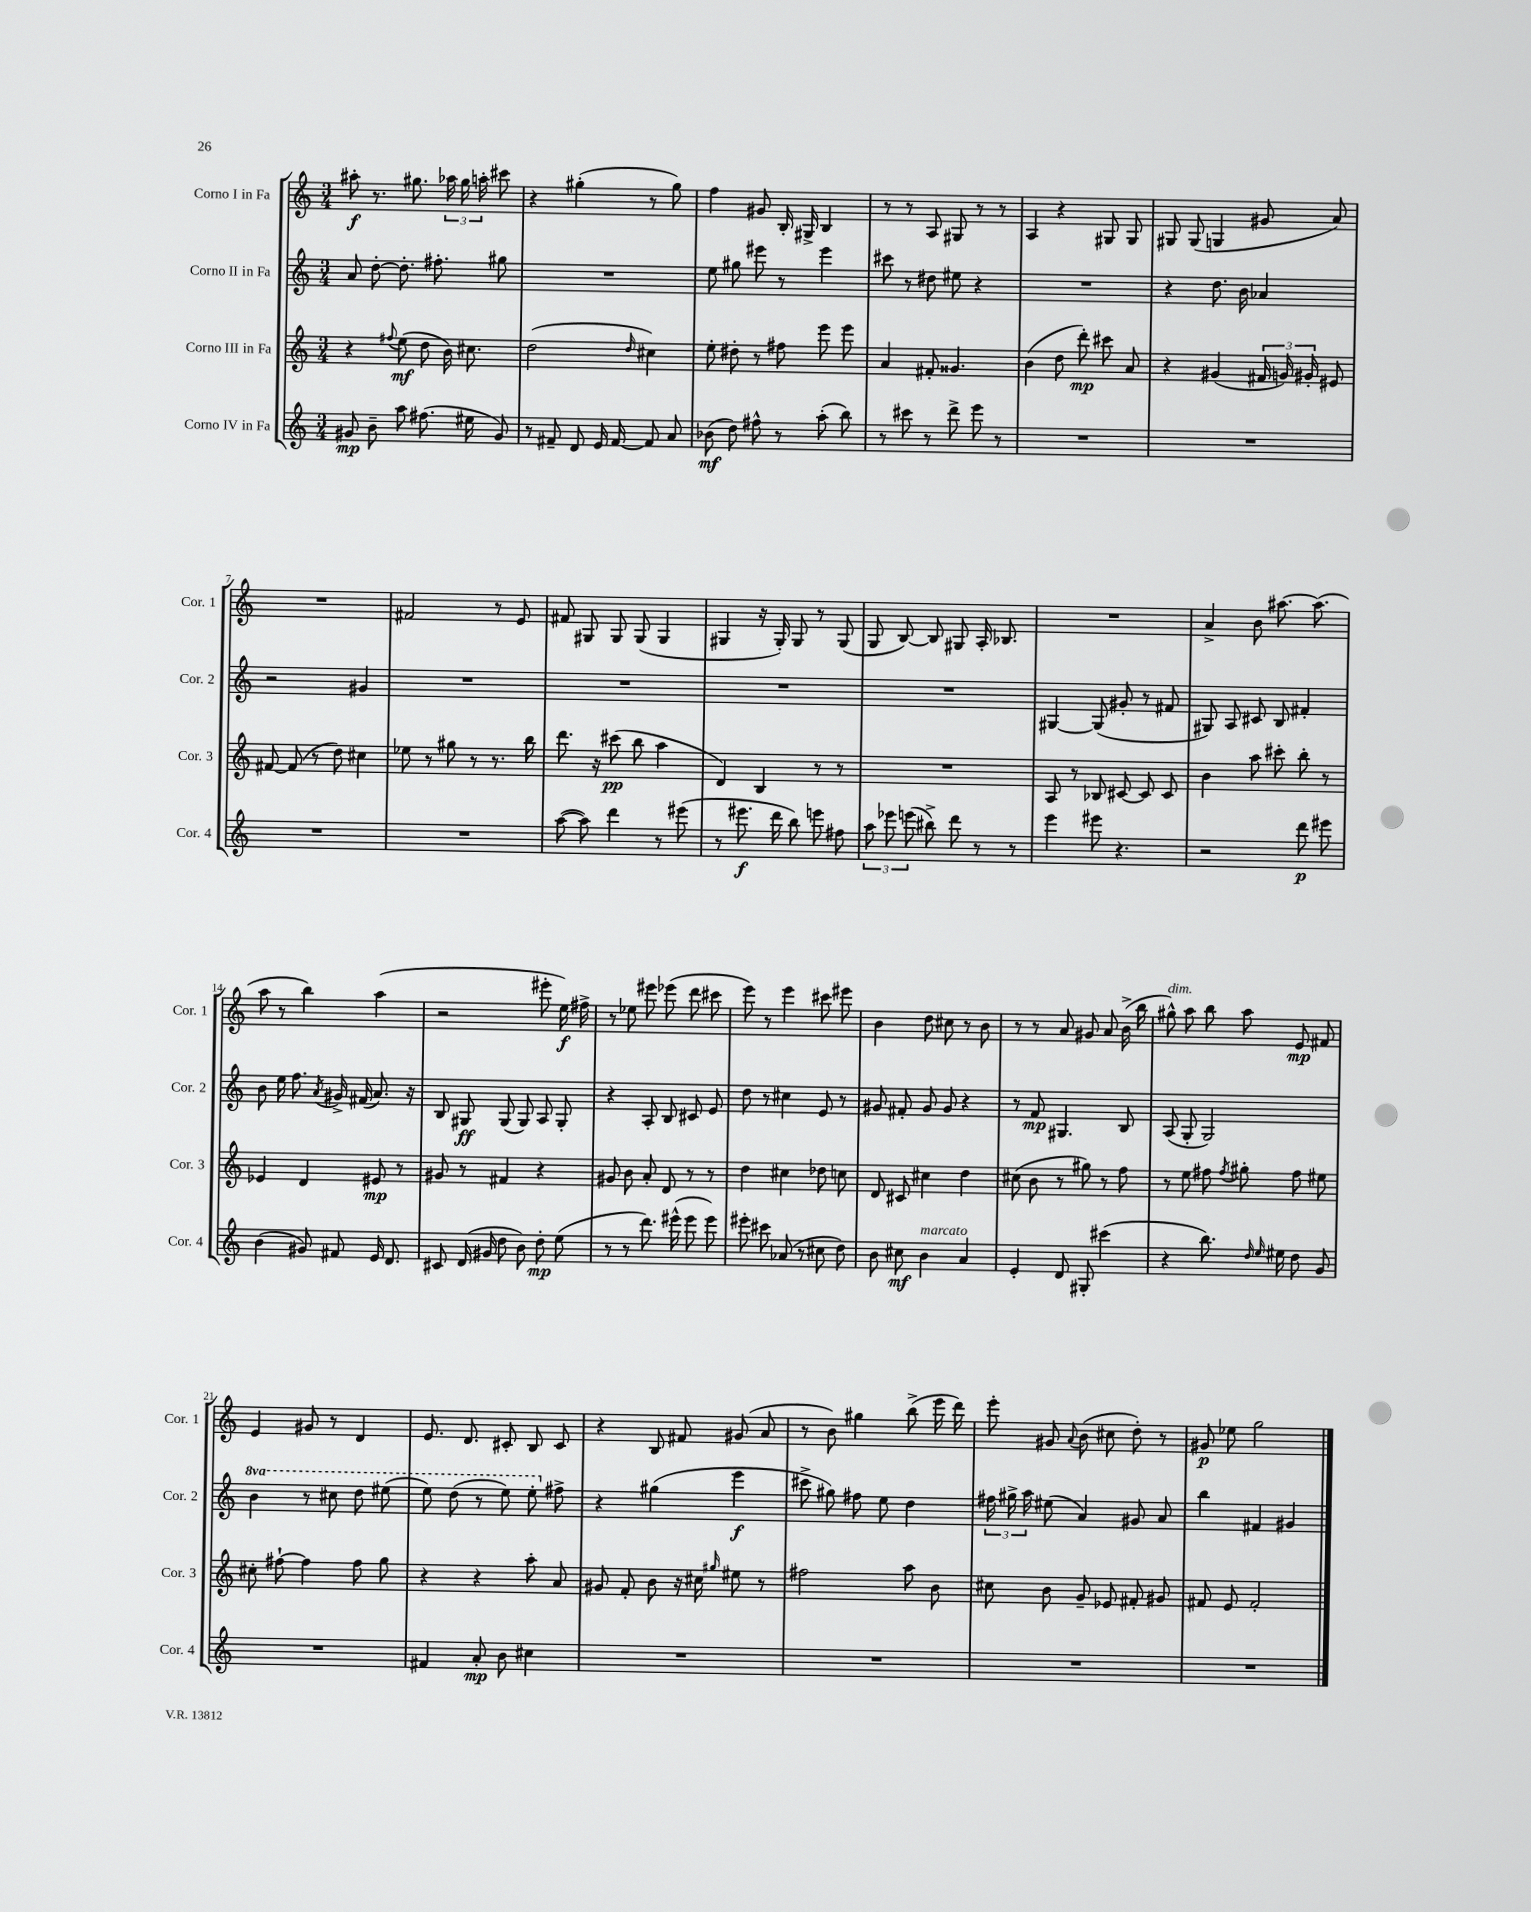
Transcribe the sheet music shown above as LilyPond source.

<<
\new StaffGroup <<
\new Staff = "s0" \with { instrumentName = "Corno I in Fa" shortInstrumentName = "Cor. 1" } {
    \clef treble \key c \major \numericTimeSignature \time 3/4
    \autoBeamOff ais''8-.\f r8. gis''8. \tuplet 3/2 { aes''16 gis''16 a''16-. } cis'''8 |
    r4 gis''4-.( r8 gis''8) |
    f''4 gis'8 b16-. gis16-> b4 |
    r8 r8 a8 gis8 r8 r8 |
    a4 r4 gis8 gis8 |
    gis8 gis8( g4 gis'8 a'8) |
    R2. |
    fis'2 r8 e'8 |
    fis'8 gis8 gis8 gis8( gis4 |
    gis4 r16 gis16-.) gis8 r8 gis8( |
    g8 b8~) b8 gis8 a16-. bes8. |
    R2. |
    a'4-> b'8 ais''8.~ ais''8.( |
    a''8 r8 b''4) a''4( |
    r2 eis'''8-. e''16\f) fis''16-> |
    r8 ees''8 eis'''8 ees'''8( d'''8 cis'''8 |
    e'''8) r8 e'''4 cis'''8 eis'''8 |
    b'4 d''8 cis''8 r8 b'8 |
    r8 r8 a'8 gis'8 a'8 b'16->( b''16 |
    gis''8-^^\markup { \italic "dim." }) a''8 b''8 a''8 e'8\mp fis'8 |
    e'4 gis'8 r8 d'4 |
    e'8. d'8. cis'8-. b8 cis'8 |
    r4 b8 fis'8 gis'8( a'8 |
    r8 b'8) gis''4 b''8->( e'''16 d'''16) |
    e'''8-. gis'8 \appoggiatura { a'8 } b'8( cis''8 d''8-.) r8 |
    gis'8\p ees''8 g''2 \bar "|." |
}
\new Staff = "s1" \with { instrumentName = "Corno II in Fa" shortInstrumentName = "Cor. 2" } {
    \clef treble \key c \major \numericTimeSignature \time 3/4 \set Staff.ottavationMarkups = #ottavation-simple-ordinals
    \autoBeamOff a'8 d''8~-. d''8.-. fis''8.-. gis''8 |
    R2. |
    e''8 gis''8 eis'''8 r8 eis'''4 |
    cis'''8 r8 dis''8 eis''8 r4 |
    R2. |
    r4 d''8. b'16 aes'4 |
    r2 gis'4 |
    R2. |
    R2. |
    R2. |
    R2. |
    gis4~ gis8( gis'8-. r8 fis'8 |
    gis8) a8 cis'8 b8 fis'4-. |
    b'8 e''16 f''8. \acciaccatura { a'8 } gis'16-> fis'16( a'8.) r16 |
    b8 gis8\ff gis8( gis8) a8 gis8-. |
    r4 a8-. b8 cis'8 e'8 |
    d''8 r8 cis''4 e'8 r8 |
    gis'8 fis'8-. gis'8 gis'8 r4 |
    r8 f'8\mp gis4. b8 |
    a8( g8-. g2) |
    \ottava #1 b''4 r8 cis'''8 d'''8 eis'''8( |
    e'''8) d'''8( r8 e'''8) e'''8-. \ottava #0 fis''8-> |
    r4 gis''4( e'''4\f |
    cis'''8-> gis''8) fis''8 e''8 d''4 |
    \tuplet 3/2 { fis''16 gis''16-> a''16 } eis''8( a'4) gis'8 a'8 |
    b''4 fis'4 gis'4 \bar "|." |
}
\new Staff = "s2" \with { instrumentName = "Corno III in Fa" shortInstrumentName = "Cor. 3" } {
    \clef treble \key c \major \numericTimeSignature \time 3/4
    \autoBeamOff r4 \appoggiatura { fis''8 } e''8\mf( d''8 b'16) cis''8. |
    d''2( \grace { d''16 } cis''4) |
    e''8-. dis''8-. r8 fis''8 e'''8 e'''8 |
    a'4 fis'8-. gisis'4. |
    b'4( d''8 d'''8-.\mp) cis'''8 a'8 |
    r4 gis'4( \tuplet 3/2 { fis'16 g'16) gis'16-. } eis'8 |
    fis'8~ fis'8( r8 d''8) cis''4 |
    ees''8 r8 gis''8 r8 r8. b''16 |
    d'''8. r16 cis'''8\pp( b''8 a''4 |
    d'4) b4 r8 r8 |
    R2. |
    a8 r8 bes8 cis'8~ cis'8 cis'8 |
    b'4 a''8 cis'''8-. b''8-. r8 |
    ees'4 d'4 eis'8\mp r8 |
    gis'8 r8 fis'4 r4 |
    gis'8 b'8 a'8-. d'8 r8 r8 |
    d''4 cis''4 des''8 c''8 |
    d'8 cis'8 cis''4 d''4 |
    cis''8( b'8 r8 gis''8) r8 f''8 |
    r8 e''8 fis''8 \acciaccatura { fis''8 } gis''8-. fis''8 eis''8 |
    cis''8-. fis''8~-! fis''4 fis''8 g''8 |
    r4 r4 a''8-. a'8 |
    gis'8 f'8-. b'8 r16 cis''16 \grace { gis''16 } eis''8 r8 |
    fis''2 a''8 b'8 |
    cis''8 b'8 g'8-- ees'8 fis'8-. gis'8 |
    fis'8 e'8 fis'2-. \bar "|." |
}
\new Staff = "s3" \with { instrumentName = "Corno IV in Fa" shortInstrumentName = "Cor. 4" } {
    \clef treble \key c \major \numericTimeSignature \time 3/4
    \autoBeamOff gis'8\mp b'8-- a''8 fis''8.( eis''16 gis'8) |
    r8 fis'8-- d'8 e'16 fis'16~ fis'8 a'8 |
    bes'8\mf( d''8) fis''8-^ r8 a''8-.( b''8) |
    r8 cis'''8 r8 d'''8-> e'''8 r8 |
    R2. |
    R2. |
    R2. |
    R2. |
    a''8~( a''8) d'''4 r8 eis'''8( |
    r8 eis'''8.\f d'''16 b''8) e'''8 fis''8 |
    \tuplet 3/2 { a''8 ees'''8 e'''8( } bis''8->) d'''8 r8 r8 |
    e'''4 eis'''8 r4. |
    r2 d'''8\p eis'''8 |
    b'4( gis'8) fis'8 e'16 d'8. |
    cis'8 d'16( gis'16 d''8 b'8) d''8-.\mp e''8( |
    r8 r8 d'''8.) eis'''16-^( eis'''8 eis'''8) |
    eis'''8-. cis'''8 aes'8( r8 cis''8 d''8) |
    b'8 cis''8\mf b'4^\markup { \italic "marcato" } a'4 |
    e'4-. d'8 gis8-. cis'''4( |
    r4 b''8.) \grace { d''16 e''16 } eis''16 d''8 g'8 |
    R2. |
    fis'4 a'8-.\mp b'8 cis''4 |
    R2. |
    R2. |
    R2. |
    R2. \bar "|." |
}
>>
>>
